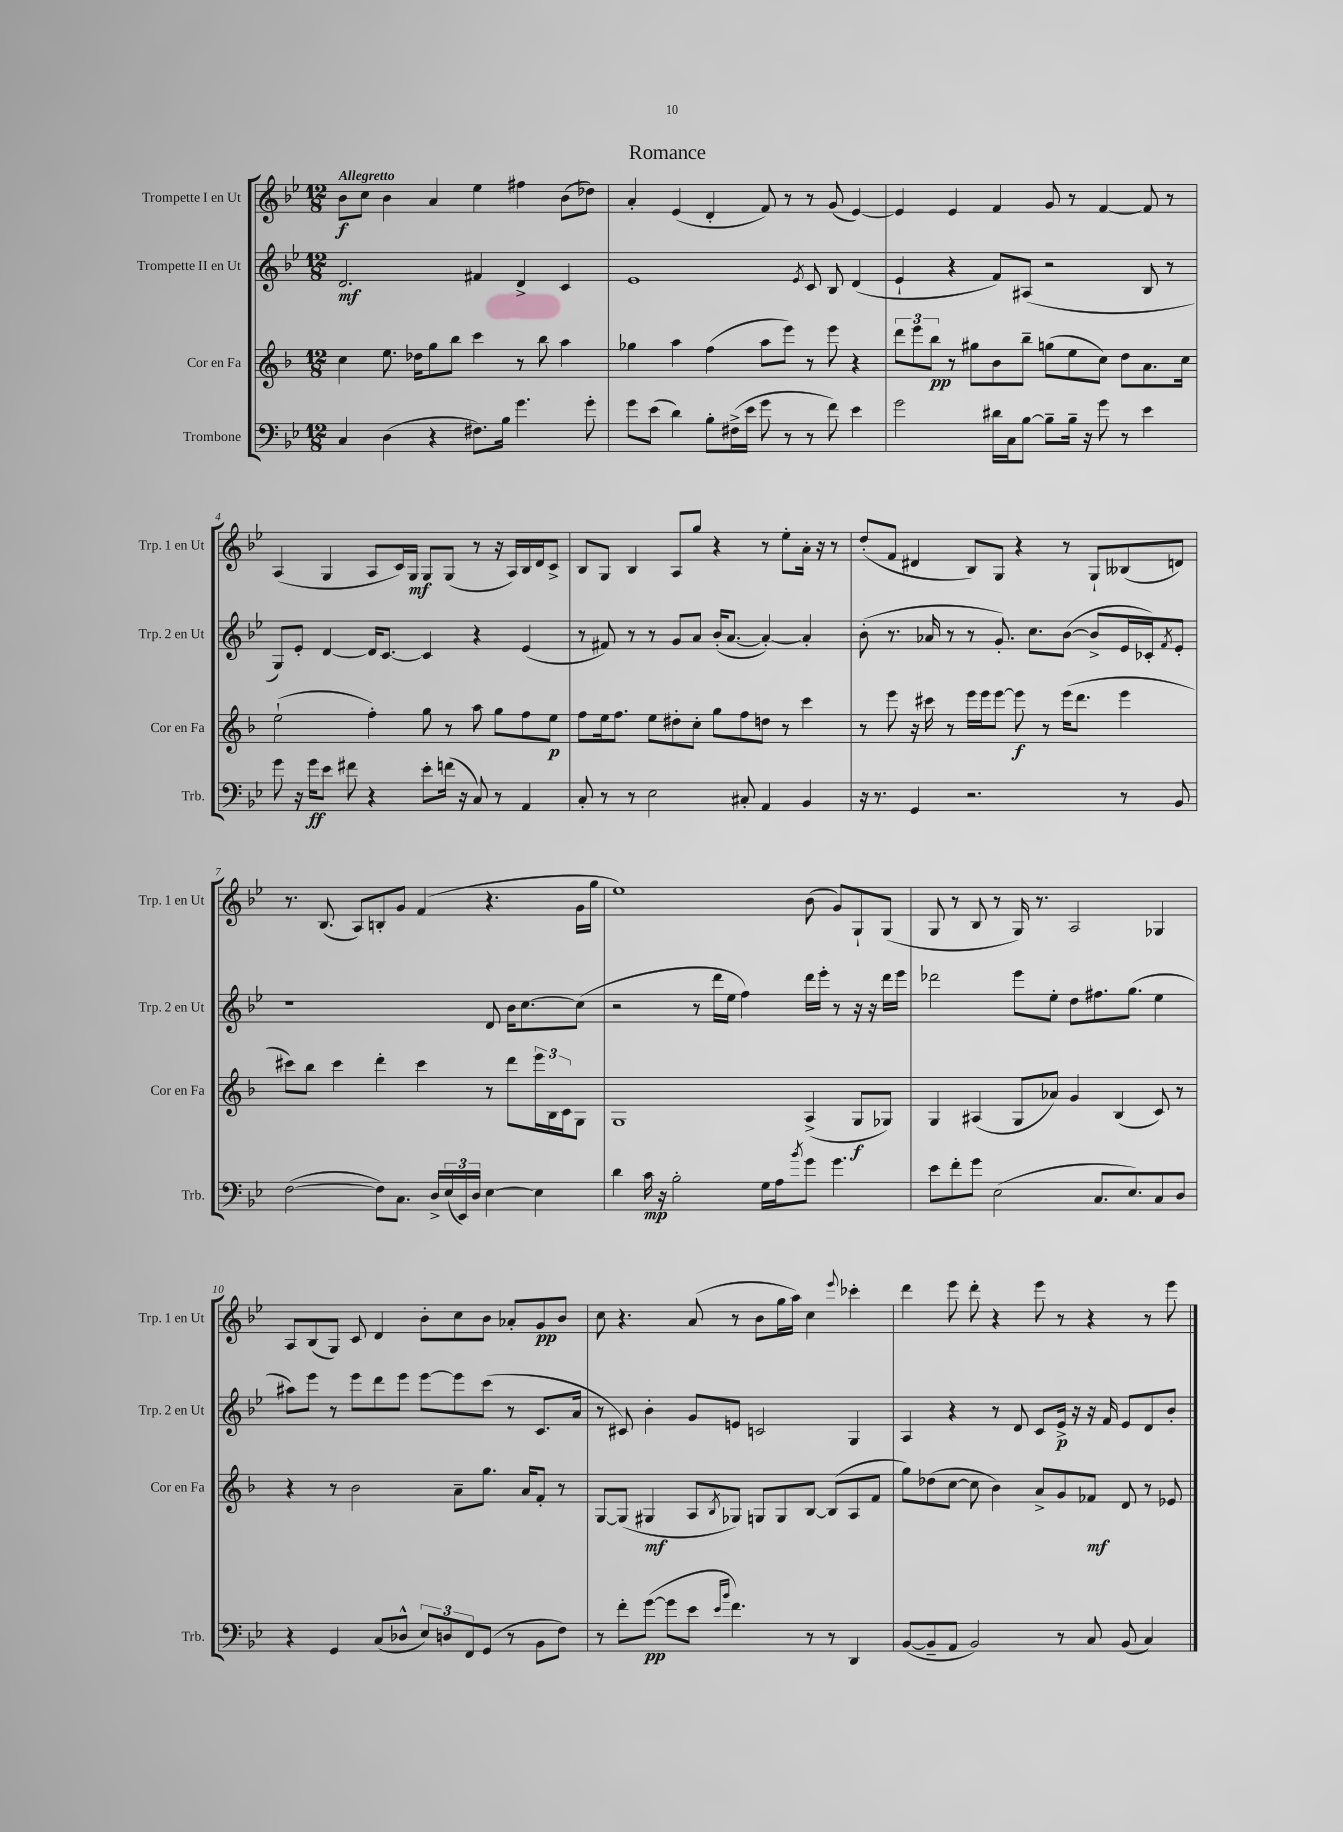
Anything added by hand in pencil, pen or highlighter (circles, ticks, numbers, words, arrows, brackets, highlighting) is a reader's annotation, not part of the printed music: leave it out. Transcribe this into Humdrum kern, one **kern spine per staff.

**kern	**kern	**kern	**kern
*staff4	*staff3	*staff2	*staff1
*clefF4	*clefG2	*clefG2	*clefG2
*k[b-e-]	*k[b-]	*k[b-e-]	*k[b-e-]
*M12/8	*M12/8	*M12/8	*M12/8
4C	4cc	2.d	8b-
.	.	.	8cc
(4D	8.ee	.	4b-
.	16dd-	.	.
4r	8gg	.	4a
.	8bb-	.	.
8.F#)	4ccc	4f#	4ee-
16B-	.	.	.
4.g	8r	4d^	4ff#
.	8bb-	.	.
.	4aa	4c	(8b-
8g'	.	.	8dd-)
=	=	=	=
8g	4gg-	1e-	4a'
(8e-	.	.	.
4d)	4aa	.	(4e-
8B-'	(4ff	.	4d'
(16F#^	.	.	.
16e-	.	.	.
8g	8aa	.	8f)
8r	8eee)	.	8r
.	.	8qe-	.
8r	8r	8c	8r
8f)	8eee	8B-	(8g
4e-	4r	(4d	[4e-)
=	=	=	=
2g	12ddd	4e-`	4e-]
.	12eee	.	.
.	12bb-	.	.
.	8r	4r	4e-
.	8gg#	.	.
16d#	8b-	8f)	4f
16C	.	.	.
[8B-	8bb-~	(8A#	.
8B-~]	(8gg	2r	8g
16B-~	8ee	.	8r
16r	.	.	.
8g	8cc)	.	[4f
8r	8dd	.	.
4e-	8.a	8B-	8f]
.	.	8r	8r
.	16cc	.	.
=	=	=	=
8g	(2ee`	8G)	(4A
16r	.	8e-'	.
16g	.	.	.
8e-	.	[4d	4G
8f#	.	.	.
4r	4ff')	16d]	8A
.	.	[8.c	.
.	.	.	16c)
.	.	.	16G
8e-'	8gg	4c]	8G
(16f	8r	.	(8G
16r	.	.	.
8C)	8aa	4r	8r
8r	8gg	.	16r
.	.	.	16A)
4AA	8ff	(4e-	16B-
.	.	.	16d
.	8ee	.	8c^
=	=	=	=
8C'	8ff	8r	8B-
8r	16ee	8f#)	8G
.	8.ff	.	.
8r	.	8r	4B-
2E-	8ee	8r	.
.	8dd#'	8g	8A
.	8cc'	8a	8gg
.	8gg	(16b-'	4r
.	.	[8.a	.
8C#'	8ff	.	.
4AA	8dd	4a'_)	8r
.	8r	.	8ee-'
4BB-	4ccc	4a']	16a'
.	.	.	16r
.	.	.	8r
=	=	=	=
16r	8r	(8b-'	(8dd'
8.r	.	.	.
.	8eee	8.r	8f
4GG	16r	.	4d#
.	16ccc#	16a-	.
.	8r	8r	.
2.r	16eee	8r	8B-)
.	16eee	.	.
.	[8eee	8.g')	8G
.	8eee]	.	4r
.	.	8.cc	.
.	8r	.	.
.	(16eee	([8b-	8r
.	8.ddd	.	.
.	.	8b-^]	8G`
8r	4eee	16e-	(8B--
.	.	16c-')	.
.	.	8qf	.
8BB-	.	8e-'	8d)
=	=	=	=
([2F	8ccc#)	1r	8.r
.	8bb-	.	.
.	.	.	(8.B-
.	4ccc#	.	.
.	.	.	8A)
8F])	4ddd'	.	8B'
8.C	.	.	8g
.	4ccc#	.	(4f
16D^	.	.	.
(24E-	.	.	.
24EE-)	.	.	.
24D	.	.	.
[4E-	8r	8d	4.r
.	8ddd	16b-	.
.	.	[8.cc	.
4E-]	24eee	.	.
.	24B-	.	.
.	24c	.	.
.	8G	(8cc]	16g
.	.	.	16gg
=	=	=	=
4d	1G	2r	1ee-)
16c	.	.	.
16r	.	.	.
2B-'	.	.	.
.	.	8r	.
.	.	16ddd	.
.	.	16ee-	.
.	.	4ff)	.
16G	.	.	.
16A	.	.	.
8qb-	.	.	.
8g	(4A^	16ddd	(8b-
.	.	16eee-'	.
4.g	.	8r	8g)
.	8G	16r	8G`
.	.	16r	.
.	8G-)	16ddd	(8G
.	.	16eee-	.
=	=	=	=
8e-	4G	2ddd-	8G
8f'	.	.	8r
8g	(4A#	.	8B-
(2E-	.	.	8r
.	8G	8eee-	16G)
.	.	.	8.r
.	8a-)	8ee-'	.
.	4g	8dd	2A
8.C	.	8.ff#	.
.	(4B-	.	.
8.E-)	.	(8.gg	.
8C	8c)	4ee-	4G-
8D	8r	.	.
=	=	=	=
4r	4r	8aa#)	8A
.	.	8eee-	(8B-
4GG	8r	8r	8G)
.	2b-	8eee-	8c
(8C	.	8ddd	4d
8D-^^	.	8eee-	.
12E-)	.	[8eee-	8b-'
12D	.	.	.
.	8a~	8eee-]	8cc
12FF	.	.	.
(8GG	8.gg	(8ccc	8b-
8r	.	8r	8a-'
.	16a	.	.
8BB-	8f'	8.c	8g
8F)	8r	.	8b-
.	.	16a	.
=	=	=	=
8r	[8G	8r	8cc
8f'	(8G]	8c#)	4.r
([8g	4G#	4b-'	.
8g]	.	.	.
8e-	8A	8g	(8a
16qqe-	.	.	.
16qqb-	8qB-	.	.
4.f)	8G-)	8e	8r
.	8G	2c	8b-
.	8G	.	16gg
.	.	.	16aa)
8r	[8B-	.	4cc
8r	(8B-]	.	.
.	.	.	8qqeee-
4DD	8A	4G	4ccc-'
.	8f	.	.
=	=	=	=
([8BB-	8gg)	4A	4ddd
8BB-~]	(8dd-	.	.
8AA	[8cc	4r	8eee-
2BB-)	8cc]	.	8ddd'
.	4b-)	8r	4r
.	.	8d	.
.	8a^	8c	8eee-
8r	8g	16e-^	8r
.	.	16r	.
8C	8f-	16r	4r
.	.	16f	.
(8BB-	8d	8e-	.
4C)	8r	8d	8r
.	8e-	8b-'	8eee-
==	==	==	==
*-	*-	*-	*-
